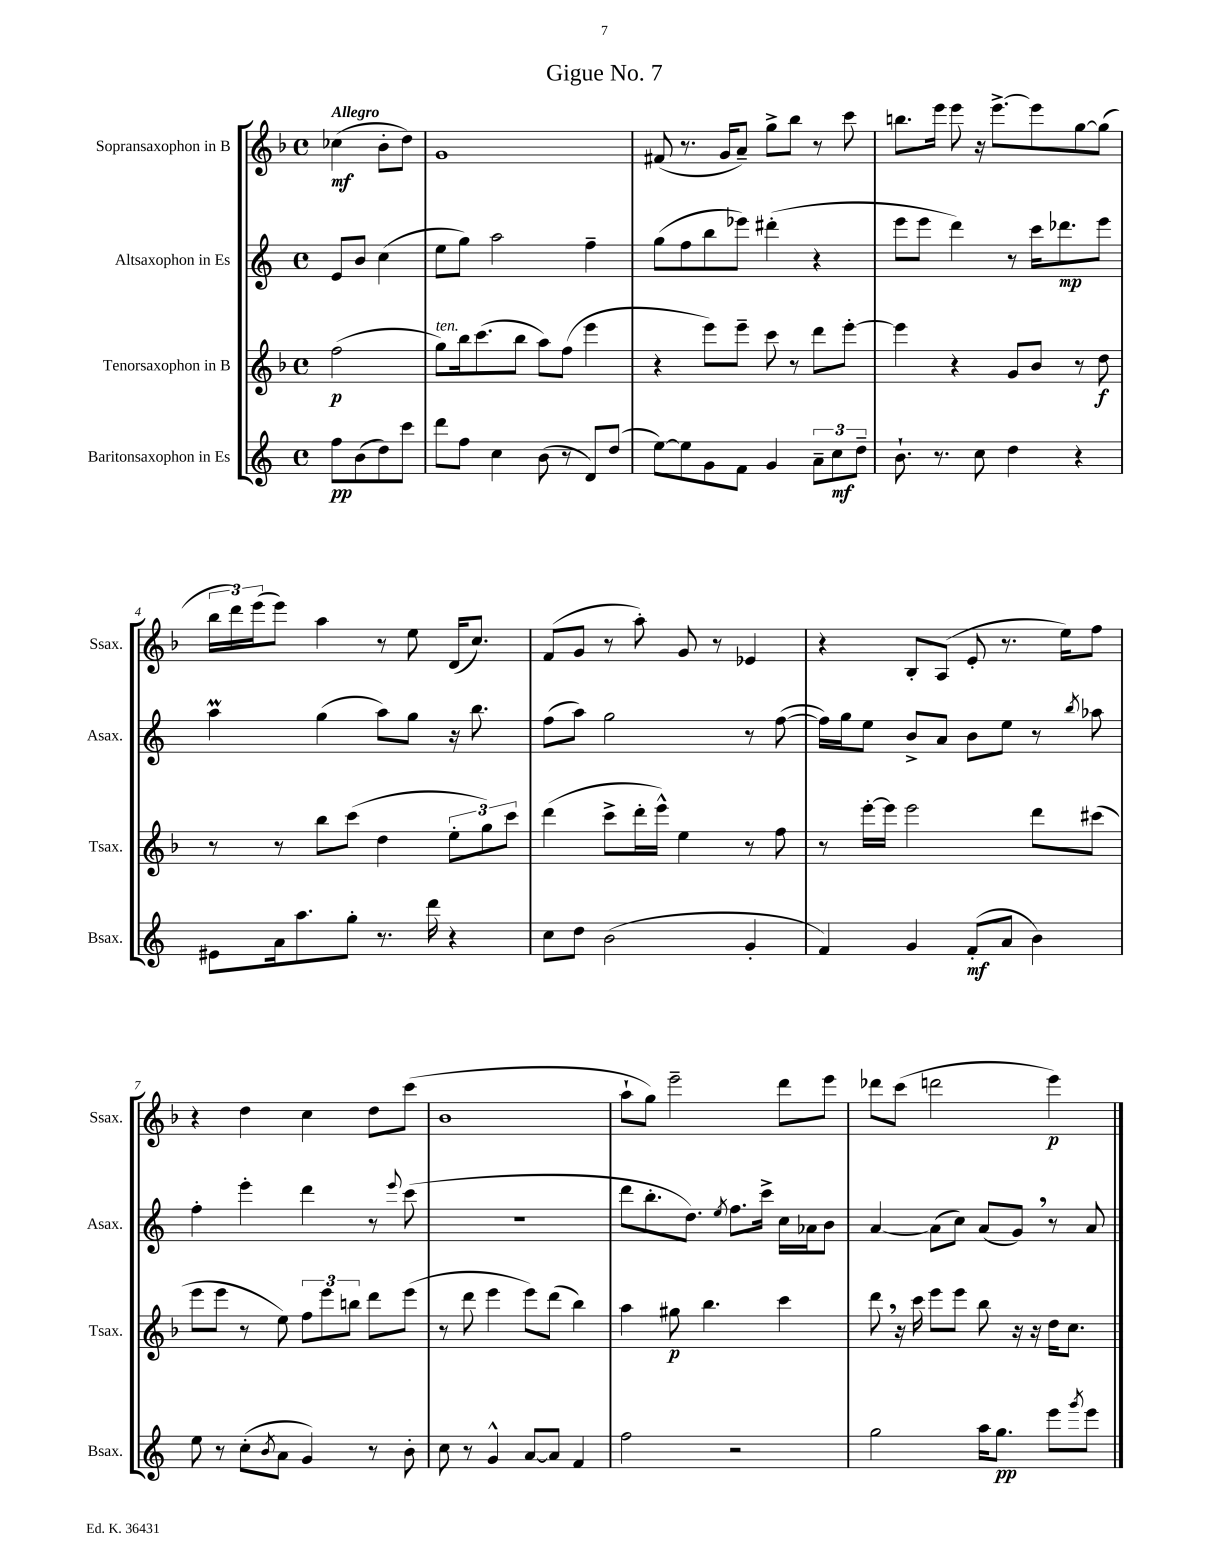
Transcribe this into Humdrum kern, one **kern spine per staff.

**kern	**dynam	**kern	**dynam	**kern	**dynam	**kern	**dynam
*part4	*part4	*part3	*part3	*part2	*part2	*part1	*part1
*staff4	*staff4	*staff3	*staff3	*staff2	*staff2	*staff1	*staff1
*I"Baritonsaxophon in Es	*	*I"Tenorsaxophon in B	*	*I"Altsaxophon in Es	*	*I"Sopransaxophon in B	*
*I'Bsax.	*	*I'Tsax.	*	*I'Asax.	*	*I'Ssax.	*
*clefG2	*	*clefG2	*	*clefG2	*	*clefG2	*
*k[]	*	*k[b-]	*	*k[]	*	*k[b-]	*
*M4/4	*	*M4/4	*	*M4/4	*	*M4/4	*
*met(c)	*	*met(c)	*	*met(c)	*	*met(c)	*
=	=	=	=	=	=	=	=
!	!	!	!	!	!	!LO:TX:a:B:t=Allegro	!
8ff\L	pp	(2ff\	p	8e/L	.	(4cc-X\	mf
(8b\	.	.	.	8b/J	.	.	.
8dd\)	.	.	.	(4cc\	.	8b-'\L	.
8ccc\J	.	.	.	.	.	8dd\J)	.
=1	=1	=1	=1	=1	=1	=1	=1
!	!	!LO:TX:a:i:t=ten.	!	!	!	!	!
8ddd\L	.	8gg\L)	.	8ee\L	.	1g	.
8ff\J	.	16bb-\k	.	8gg\J)	.	.	.
.	.	(8.ccc\	.	.	.	.	.
4cc\	.	.	.	2aa\	.	.	.
.	.	8bb-\J	.	.	.	.	.
(8b\	.	8aa\L)	.	.	.	.	.
8r	.	(8ff\J	.	.	.	.	.
8d/L)	.	4eee\	.	4ff~\	.	.	.
(8dd/J	.	.	.	.	.	.	.
=2	=2	=2	=2	=2	=2	=2	=2
[8ee\L)	.	4r	.	(8gg\L	.	(8f#X/	.
8ee\]	.	.	.	8ff\	.	8.r	.
8g\	.	8eee\L)	.	8bb\	.	.	.
.	.	.	.	.	.	16g/KL	.
8f\J	.	8eee~\J	.	8eee-X\J)	.	8a~/J)	.
4g/	.	8ccc\	.	(4ddd#X'\	.	8gg^\L	.
.	.	8r	.	.	.	8bb-\J	.
12a~\L	.	8ddd\L	.	4r	.	8r	.
12cc\	mf	.	.	.	.	.	.
.	.	[8eee'\J	.	.	.	8ccc\	.
12dd~\J	.	.	.	.	.	.	.
=3	=3	=3	=3	=3	=3	=3	=3
8.b`\	.	4eee\]	.	8eee\L	.	8.bbn\L	.
.	.	.	.	8eee\J	.	.	.
8.r	.	.	.	.	.	16eee\Jk	.
.	.	4r	.	4ddd\)	.	8eee\	.
8cc\	.	.	.	.	.	16r	.
.	.	.	.	.	.	[8.eee^\L	.
4dd\	.	8g/L	.	8r	.	.	.
.	.	8b-/J	.	16ccc\KL	.	8eee\]	.
.	.	.	.	8.ddd-X\	mp	.	.
4r	.	8r	.	.	.	[8gg\	.
.	.	8dd\	f	8eee\J	.	(8gg\J]	.
!!LO:LB:g=z
=4	=4	=4	=4	=4	=4	=4	=4
8e#X\L	.	8r	.	4aaM\	.	24bb-\LL	.
.	.	.	.	.	.	24ddd\)	.
.	.	.	.	.	.	(24eee\J	.
16a\k	.	8r	.	.	.	8eee\J)	.
8.aa\	.	.	.	.	.	.	.
.	.	8bb-\L	.	(4gg\	.	4aa\	.
8gg'\J	.	(8ccc\J	.	.	.	.	.
8.r	.	4dd\	.	8aa\L)	.	8r	.
.	.	.	.	8gg\J	.	8ee\	.
16ddd\	.	.	.	.	.	.	.
4r	.	12ee'\L	.	16r	.	(16d/KL	.
.	.	.	.	8.bb\	.	8.cc/J)	.
.	.	12gg\)	.	.	.	.	.
.	.	12ccc\J	.	.	.	.	.
=5	=5	=5	=5	=5	=5	=5	=5
8cc\L	.	(4ddd\	.	(8ff\L	.	(8f/L	.
8dd\J	.	.	.	8aa\J)	.	8g/J	.
(2b\	.	8ccc^\L	.	2gg\	.	8r	.
.	.	16ddd'\L	.	.	.	8aa'\)	.
.	.	16eee^^\JJ)	.	.	.	.	.
.	.	4ee\	.	.	.	8g/	.
.	.	.	.	.	.	8r	.
4g'/	.	8r	.	8r	.	4e-X/	.
.	.	8ff\	.	([8ff\	.	.	.
=6	=6	=6	=6	=6	=6	=6	=6
4f/)	.	8r	.	16ff\LL])	.	4r	.
.	.	.	.	16gg\J	.	.	.
.	.	[16eee'\LL	.	8ee\J	.	.	.
.	.	16eee\JJ]	.	.	.	.	.
4g/	.	2eee\	.	8b^/L	.	8B-'/L	.
.	.	.	.	8a/J	.	(8A/J	.
(8f'/L	mf	.	.	8b\L	.	8e'/	.
8a/J	.	.	.	8ee\J	.	8.r	.
4b\)	.	8ddd\L	.	8r	.	.	.
.	.	.	.	.	.	16ee\KL)	.
.	.	.	.	8qbb/	.	.	.
.	.	(8ccc#X\J	.	8aa-X\	.	8ff\J	.
!!LO:LB:g=z
=7	=7	=7	=7	=7	=7	=7	=7
8ee\	.	8eee\L	.	4ff'\	.	4r	.
8r	.	8eee\J	.	.	.	.	.
(8cc'\L	.	8r	.	4eee'\	.	4dd\	.
8qb/	.	.	.	.	.	.	.
8a\J	.	8ee\)	.	.	.	.	.
4g/)	.	12ff\L	.	4ddd\	.	4cc\	.
.	.	12eee\	.	.	.	.	.
.	.	12bbn\J	.	.	.	.	.
8r	.	8ddd\L	.	8r	.	8dd\L	.
.	.	.	.	8qqeee/	.	.	.
8b'\	.	(8eee\J	.	(8ccc\	.	(8ccc\J	.
=8	=8	=8	=8	=8	=8	=8	=8
8cc\	.	8r	.	1r	.	1b-	.
8r	.	8ddd\	.	.	.	.	.
4g^^/	.	4eee\	.	.	.	.	.
[8a/L	.	8eee\L)	.	.	.	.	.
8a/J]	.	(8ddd\J	.	.	.	.	.
4f/	.	4bb-\)	.	.	.	.	.
=9	=9	=9	=9	=9	=9	=9	=9
2ff\	.	4aa\	.	8ddd\L	.	8aa`\L	.
.	.	.	.	8.bb'\	.	8gg\J)	.
.	.	8gg#X\	p	.	.	2eee~\	.
.	.	.	.	8.dd\J)	.	.	.
.	.	4.bb-\	.	.	.	.	.
.	.	.	.	8qee/	.	.	.
2r	.	.	.	8.ff\L	.	.	.
.	.	.	.	16ccc^\Jk	.	.	.
.	.	4ccc\	.	16cc\LL	.	8ddd\L	.
.	.	.	.	16a-X\J	.	.	.
.	.	.	.	8b\J	.	8eee\J	.
=10	=10	=10	=10	=10	=10	=10	=10
2gg\	.	8ddd,\	.	[4a/	.	8ddd-X\L	.
.	.	16r	.	.	.	(8ccc\J	.
.	.	16ccc\	.	.	.	.	.
.	.	8eee\L	.	(8a\L]	.	2dddn\	.
.	.	8eee\J	.	8cc\J)	.	.	.
16aa\KL	.	8bb-\	.	(8a/L	.	.	.
8.gg\J	pp	.	.	.	.	.	.
.	.	16r	.	8g,/J)	.	.	.
.	.	16r	.	.	.	.	.
8eee\L	.	16dd\KL	.	8r	.	4eee\)	p
.	.	8.cc\J	.	.	.	.	.
8qggg/	.	.	.	.	.	.	.
8eee\J	.	.	.	8a/	.	.	.
==	==	==	==	==	==	==	==
*-	*-	*-	*-	*-	*-	*-	*-
